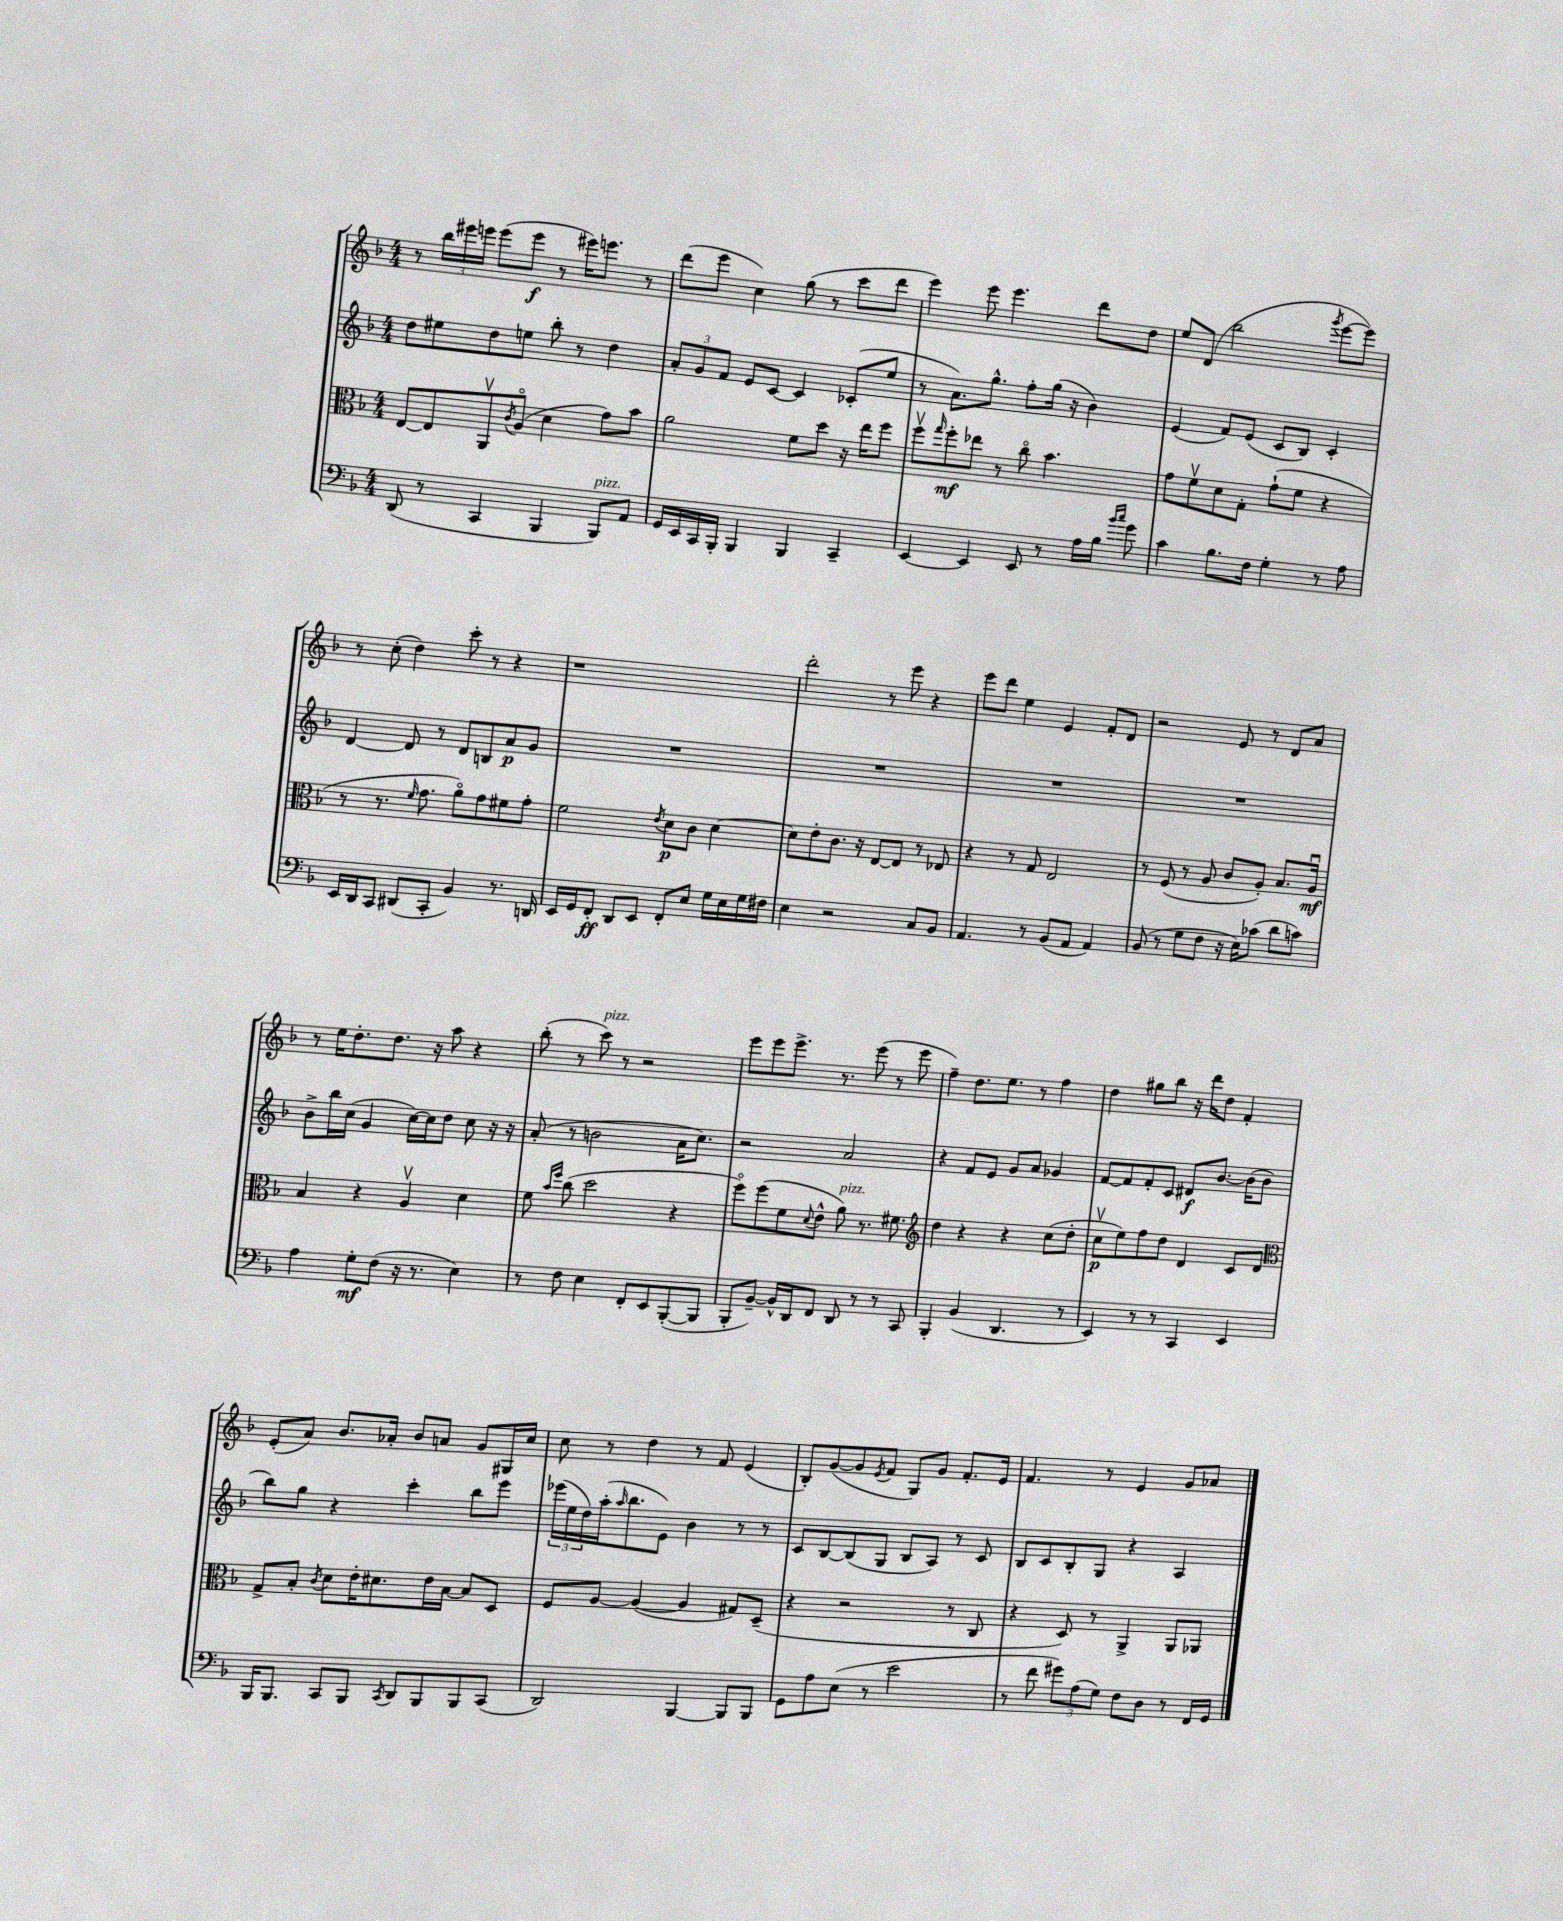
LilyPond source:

<<
\new StaffGroup <<
\new Staff = "s0" {
    \clef treble \key f \major \numericTimeSignature \time 4/4
    r8 \tuplet 3/2 { bes''16 eis'''16 e'''16 } e'''8( e'''8\f r8 eis'''16) e'''8. r8 |
    d'''8( e'''8 c''4) g''8( r8 c'''8 d'''8 |
    e'''4) e'''8 e'''4. d'''8 d''8 |
    e''8 d'8( bes''2 \acciaccatura { g'''8 } e'''8~ e'''8) |
    r8 c''8-.( d''4) c'''8-. r8 r4 |
    r1 |
    d'''2-. r8 e'''8 r4 |
    e'''8 d'''8 e''4 e'4 f'8-. d'8 |
    r2 e'8 r8 d'8 a'8 |
    r8 e''16 d''8.-. d''8. r16 a''8 r4 |
    bes''8-.( r8 c'''8^\markup { \italic "pizz." }) r8 r2 |
    e'''8 e'''8 e'''8.-> r8. e'''8( r8 e'''8 |
    f''4--) d''8. e''8. r8 f''4 |
    d''4 gis''8 bes''8 r16 d'''16 d''8 f'4-. |
    e'8-.( a'8) bes'8. aes'16-. bes'8 a'8 g'8 gis16 c''16 |
    c''8 r8 d''4 r8 f'8 e'4( |
    bes8-.) g'8~( g'8 \acciaccatura { e'8 } f'8 g8) g'8 f'8.-. e'16 |
    f'4. r8 e'4 g'8 aes'8 \bar "|." |
}
\new Staff = "s1" {
    \clef treble \key f \major \numericTimeSignature \time 4/4
    d''8 eis''8 d''8 e''8 bes''8-. r8 d''4 |
    \tuplet 3/2 { a'8-. g'8 f'8 } e'8 c'8~ c'4 ces'8-.( e''8 |
    r8 a'8.) g''8.-^ f''8-. g''16( r16 bes'4) |
    e'4( f'8) e'8( c'8 bes8) c'4-. |
    d'4~ d'8 r8 d'8 b8 a'8\p g'8 |
    R1 |
    R1 |
    R1 |
    R1 |
    bes'8-> bes''16 c''16( g'4 c''16~) c''16 d''8 c''8 r16 r16 |
    a'8-.( r8 b'2 a'16 c''8.) |
    r2 a'2 |
    r4 f'8 e'8 g'8 a'8 ges'4 |
    f'8~ f'8 f'8-. c'8 dis'8\f bes'8.~ bes'16( bes'8 |
    bes''8) g''8 r4 c'''4-. bes''8 e'''8 |
    \tuplet 3/2 { ees'''16( e''16 d''16) } a''16-.( \grace { a''16 } bes''8. e'8) bes'4 r8 r8 |
    c'8 bes8~ bes8( g8 bes8 a8) r8 c'8 |
    bes8 c'8 bes8-. g8 r4 a4 \bar "|." |
}
\new Staff = "s2" {
    \clef alto \key f \major \numericTimeSignature \time 4/4
    e8~ e8 a,8\upbow \acciaccatura { c'8 } a8\flageolet( d'4 g'8) bes'8 |
    a'2 f'8 d''8 r16 e''16 f''8 |
    f''8\upbow \grace { g''16 } f''8-.\mf ees''8 r8 c''8\flageolet bes'4. |
    g'8 f'8\upbow d'8 g8-. g'8-!( f'8 r4 |
    r8 r8. \grace { f'16 } g'8. a'8\flageolet) g'8 fis'8 g'8-. |
    f'2 \acciaccatura { e'8 } d'8\p c'8 d'4~ |
    d'8 e'8-. c'8. r16 e8~ e8 r8 ees8 |
    r4 r8 g8 e2 |
    r8 f8( r8 a8 c'8 a8-.) bes8. a16\downbow\mf |
    bes4 r4 a4\upbow d'4 |
    f'8 \grace { bes'16 f''16 } c''8( d''2 r4 |
    f''8\flageolet) f''8( f'8 \appoggiatura { d'8 } e'8-^ a'8^\markup { \italic "pizz." }) r8. fis'8. |
    \clef treble d''4 r4 r4 c''8( d''8-. |
    c''8\upbow\p e''8) f''8 d''8 d'4 c'8 d'8 |
    \clef alto g8-> bes8-. \acciaccatura { c'8 } d'8 e'16-. dis'8. e'16 bes16~ bes8 d8 |
    f8 a8~ a4~( a4 gis8) d8--( |
    r4 r2 r8 c8 |
    r4 d8) r8 a,4-> a,8 aes,8 \bar "|." |
}
\new Staff = "s3" {
    \clef bass \key f \major \numericTimeSignature \time 4/4
    d,8( r8 c,4 bes,,4 bes,,8^\markup { \italic "pizz." }) a,8 |
    g,16 e,16 c,16 bes,,16-. bes,,4 bes,,4 c,4-- |
    e,4~ e,4 e,8 r8 a16 bes16 \grace { bes'16 c''16 } g'8 |
    c'4 bes8. f16 g4-. r8 a8 |
    e,16 d,16 c,8 dis,8( c,8-. bes,4) r8. d,16 |
    e,16 g,16 f,8-.\ff d,8 e,8 f,8-. e8 g16 e16 g16 fis16 |
    e4 r2 c8 bes,8 |
    a,4. r8 bes,8( a,8 a,4) |
    bes,8( r8 g8 f8 r16 e16) ces'8( d'8 c'8) |
    a4 g8-.\mf f8( r16 r8. e4) |
    r8 f8 e4 f,8-. e,8 bes,,8~-.( bes,,8 |
    bes,,8-. bes,8~--) bes,16-^ d,16 f,8 d,8 r8 r8 c,8 |
    bes,,4-. bes,4( d,4. r8 |
    e,4) r8 r8 c,4 e,4 |
    bes,,16 bes,,8. c,8 bes,,8 \acciaccatura { c,8 } d,8 bes,,8 bes,,8 c,8( |
    d,2) bes,,4~ bes,,8 bes,,8 |
    g,8 a8 e8( r8 e'2 |
    r8 f'8 \tuplet 3/2 { gis'8) a8( g8) } f8 d8 r8 f,16 g,16 \bar "|." |
}
>>
>>
\layout { \context { \Score \remove "Bar_number_engraver" } }
